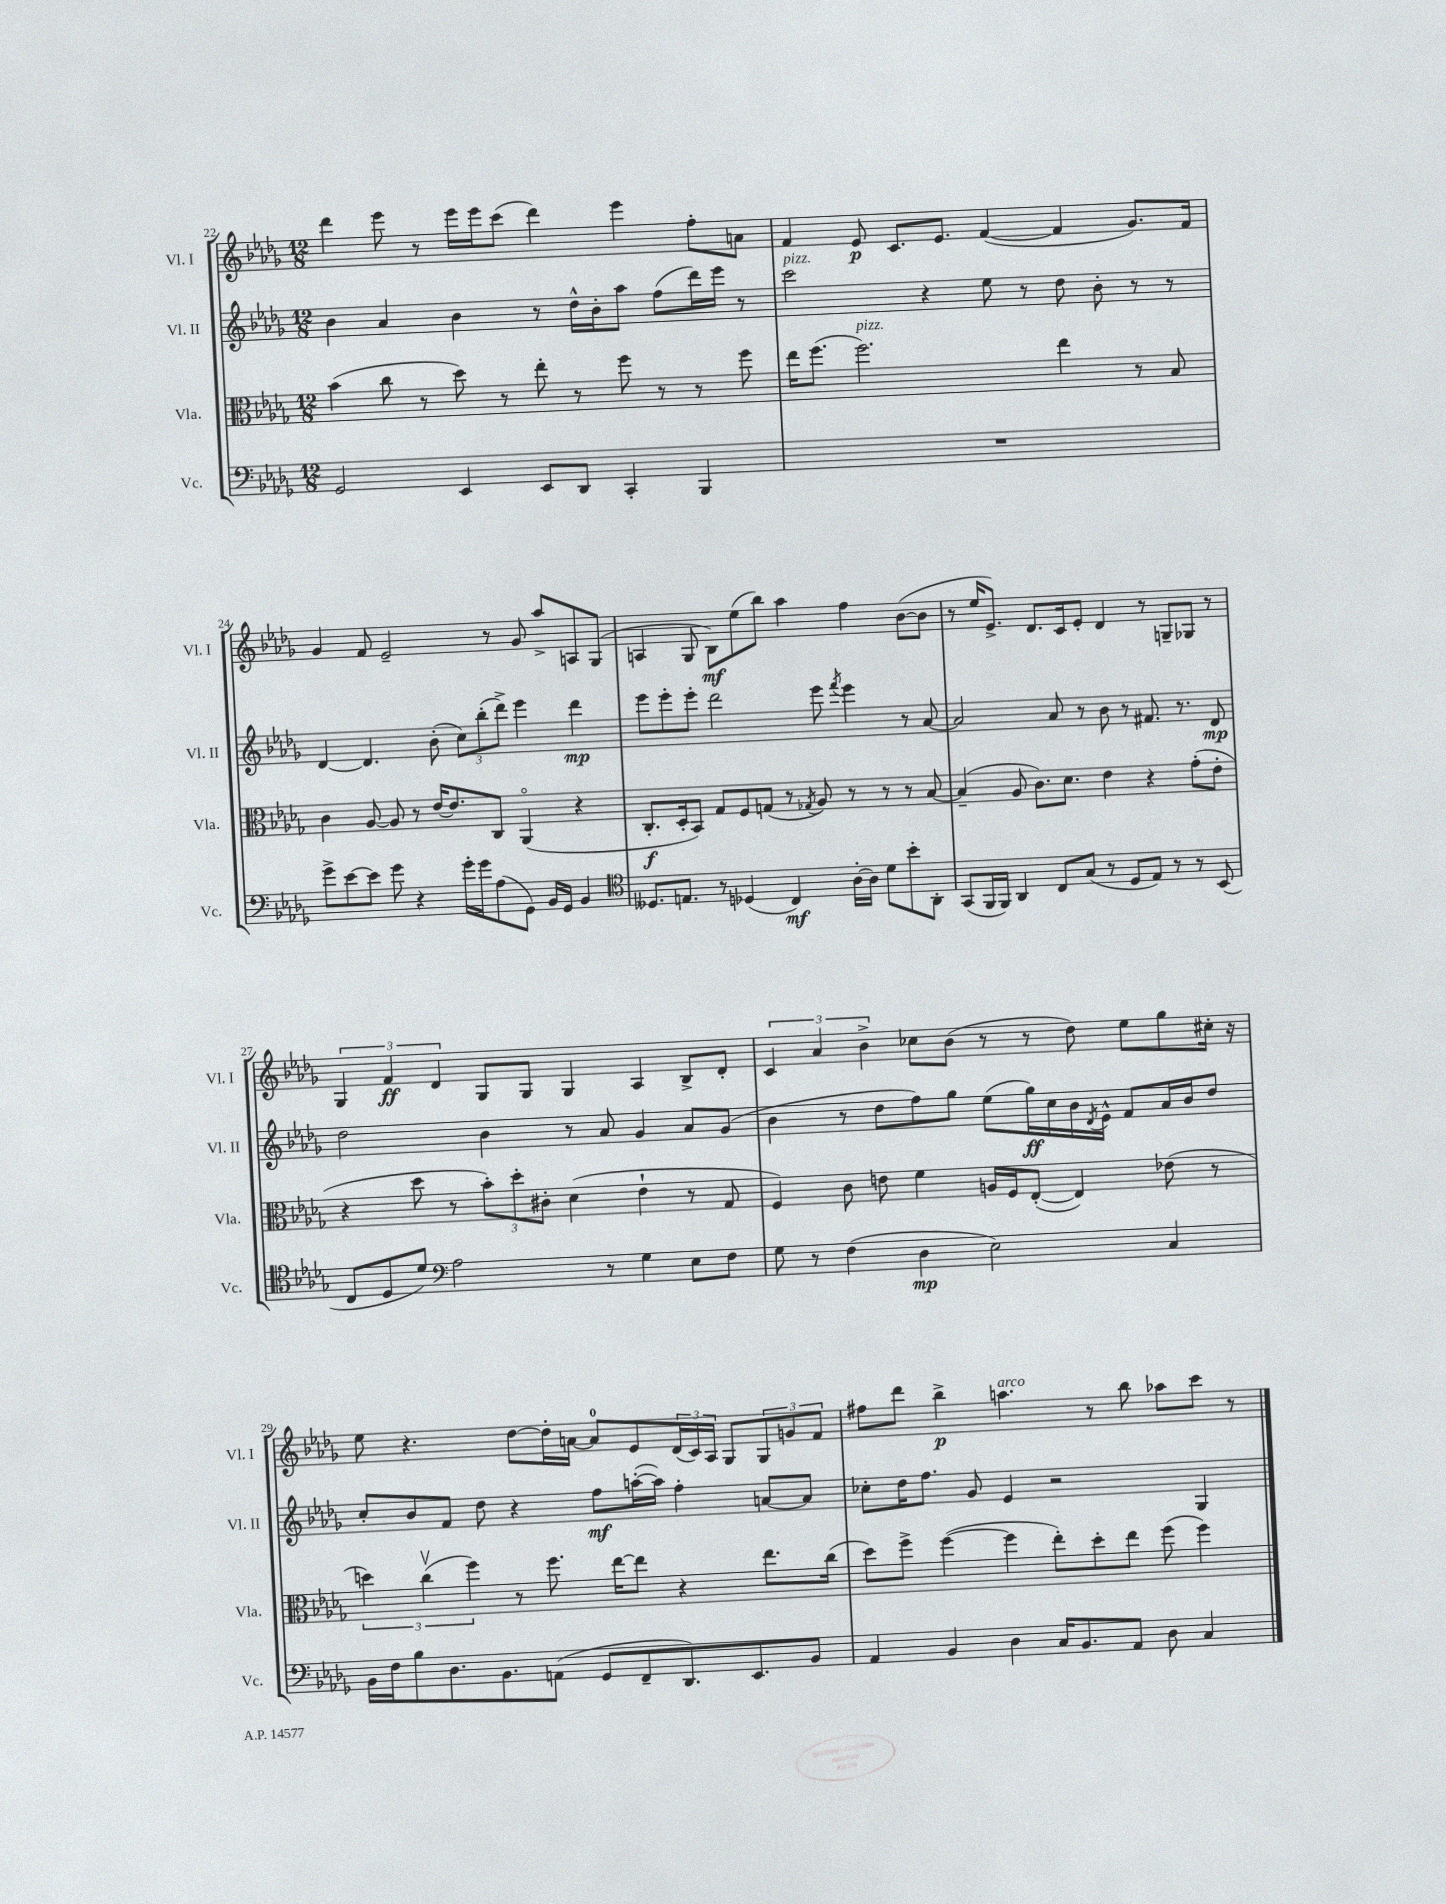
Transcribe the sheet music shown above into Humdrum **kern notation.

**kern	**kern	**kern	**kern
*staff4	*staff3	*staff2	*staff1
*clefF4	*clefC3	*clefG2	*clefG2
*k[b-e-a-d-g-]	*k[b-e-a-d-g-]	*k[b-e-a-d-g-]	*k[b-e-a-d-g-]
*M12/8	*M12/8	*M12/8	*M12/8
2GG-	(4b-	4b-	4ddd-
.	8cc	4a-	8eee-
.	8r	.	8r
4EE-	8dd-)	4b-	16eee-
.	.	.	16eee-
.	8r	.	(8ccc
8EE-	8ee-'	8r	4ddd-)
8DD-	8r	16dd-^^	.
.	.	16b-'	.
4CC'	8ff	8aa-	4eee-
.	8r	(8ff	.
4BBB-	8r	16ddd-)	8ff'
.	.	16eee-	.
.	8ff	8r	8a
=	=	=	=
1.r	16ee-	2ccc	4f
.	(8.ff	.	.
.	2.ff)	.	8e-
.	.	.	8.c
.	.	4r	.
.	.	.	8.e-
.	.	8ee-	([4f
.	.	8r	.
.	4ee-	8dd-	4f]
.	.	8b-'	.
.	8r	8r	8.g-)
.	8B-	8r	.
.	.	.	16f
=	=	=	=
8g-^	4c	[4d-	4g-
[8e-	.	.	.
8e-]	[8A-	4.d-]	8f
8g-	8A-]	.	2e-~
4r	8r	.	.
.	[16e-	(8b-'	.
.	8.e-]	.	.
16g-'	.	12cc)	.
16g-	.	.	.
.	.	(12bb-'	.
(8A-	8C	.	8r
.	.	12ddd-^)	.
8GG-)	(4AA-o	4eee-	8g-
16BB-	.	.	8aa-^
16GG-	.	.	.
4BB-	4r	4ddd-	8A
.	.	.	(8G-
=	=	=	=
*clefC4	*	*	*
8.D--	8.C'	8eee-	4A
.	.	8eee-'	.
8.E	16D-'	.	.
.	8BB-)	8eee-'	8G-
8r	8G-	2ddd-	8B-)
(4D-	8F	.	(8ee-
.	(8G	.	8bb-)
4C)	8r	.	4aa-
.	8qG-	.	.
.	8A-)	8eee-	.
.	.	8qfff	.
[16A-'	8r	4eee-	4ff
16A-]	.	.	.
8d-	8r	.	.
8b-'	8r	8r	([8b-
8AA-'	[8B-	[8a-	8b-]
=	=	=	=
(8GG-	(4B-~]	2a-]	8r
16FF	.	.	16ee-
16FF)	.	.	8.e-^)
4AA-	8A-	.	.
.	8.c)	.	8.d-
8C	.	8a-	.
.	8.d-	.	16c
(8G-	.	8r	8e-'
8r	4e-	8b-	4d-
8D-	.	8r	.
8E-)	4r	8.f#	8r
8r	.	.	8G~
.	.	8.r	.
8r	(8g-'	.	8G-
(8BB-	8e-'	8d-	8r
=	=	=	=
8C	4r	2dd-	6G-
8D-	.	.	.
.	.	.	6f
8d-)	8dd-	.	.
.	.	.	6d-
*clefF4	*	*	*
2A-	8r	.	.
.	12b-')	4b-	8G-
.	12dd-'	.	.
.	.	.	8G-
.	12c#'	.	.
.	(4d-	8r	4G-
8r	.	8a-	.
4G-	4e-`	4g-	4A-
8E-	8r	8a-	8B-^
8F	8G-	(8g-	8d-'
=	=	=	=
8G-	4F)	4b-	6c
8r	.	.	.
.	.	.	6a-
(4F	8c	8r	.
.	.	.	6b-^
.	8e	8dd-	.
4D-	4f	8ff)	8cc-
.	.	8gg-	(8b-
2E-)	16A	(8ee-	8r
.	16F	.	.
.	([8E-'	16gg-)	8r
.	.	16cc	.
.	4E-])	16b-	8dd-)
.	.	8qd-	.
.	.	16e-^^	.
.	.	8f	8ee-
4C	(8e-	16a-	8gg-
.	.	16b-	.
.	8r	8dd-	16cc#'
.	.	.	16r
=	=	=	=
16BB-	6dd)	8cc'	8ee-
16F	.	.	.
8B-	.	8b-	4.r
.	(6ccv	.	.
8.D-	.	8f	.
.	6ff)	.	.
.	.	8dd-	.
8.BB-	.	.	.
.	8r	4r	[8dd-
(8AA	8.ff	.	16dd-']
.	.	.	[16a
8GG-	.	8ff	8a]
.	[16ee-	.	.
8FF~	8ee-]	([16aa'	8e-
.	.	16aa])	.
8.DD-)	4r	4ff'	(24d-
.	.	.	24c)
.	.	.	24A-
.	.	.	8G-
8.EE-	.	.	.
.	8.ee-	[8a	12G-
.	.	.	12g
8BB-	.	8a]	.
.	.	.	12f
.	(16cc	.	.
=	=	=	=
4AA-	8dd-)	8cc-'	8ff#
.	8ff^	16dd-	8ddd-
.	.	8.ff	.
4BB-	([4ff	.	4bb-^
.	.	8g-	.
4D-	4ff]	4e-	4.aa
16C	8ee-')	2r	.
8.BB-	.	.	.
.	8dd-'	.	8r
8AA-	8ee-	.	8bb-
8D-	(8ff	.	8aa-
4C	4ff)	4G-	8ccc
.	.	.	8r
==	==	==	==
*-	*-	*-	*-
